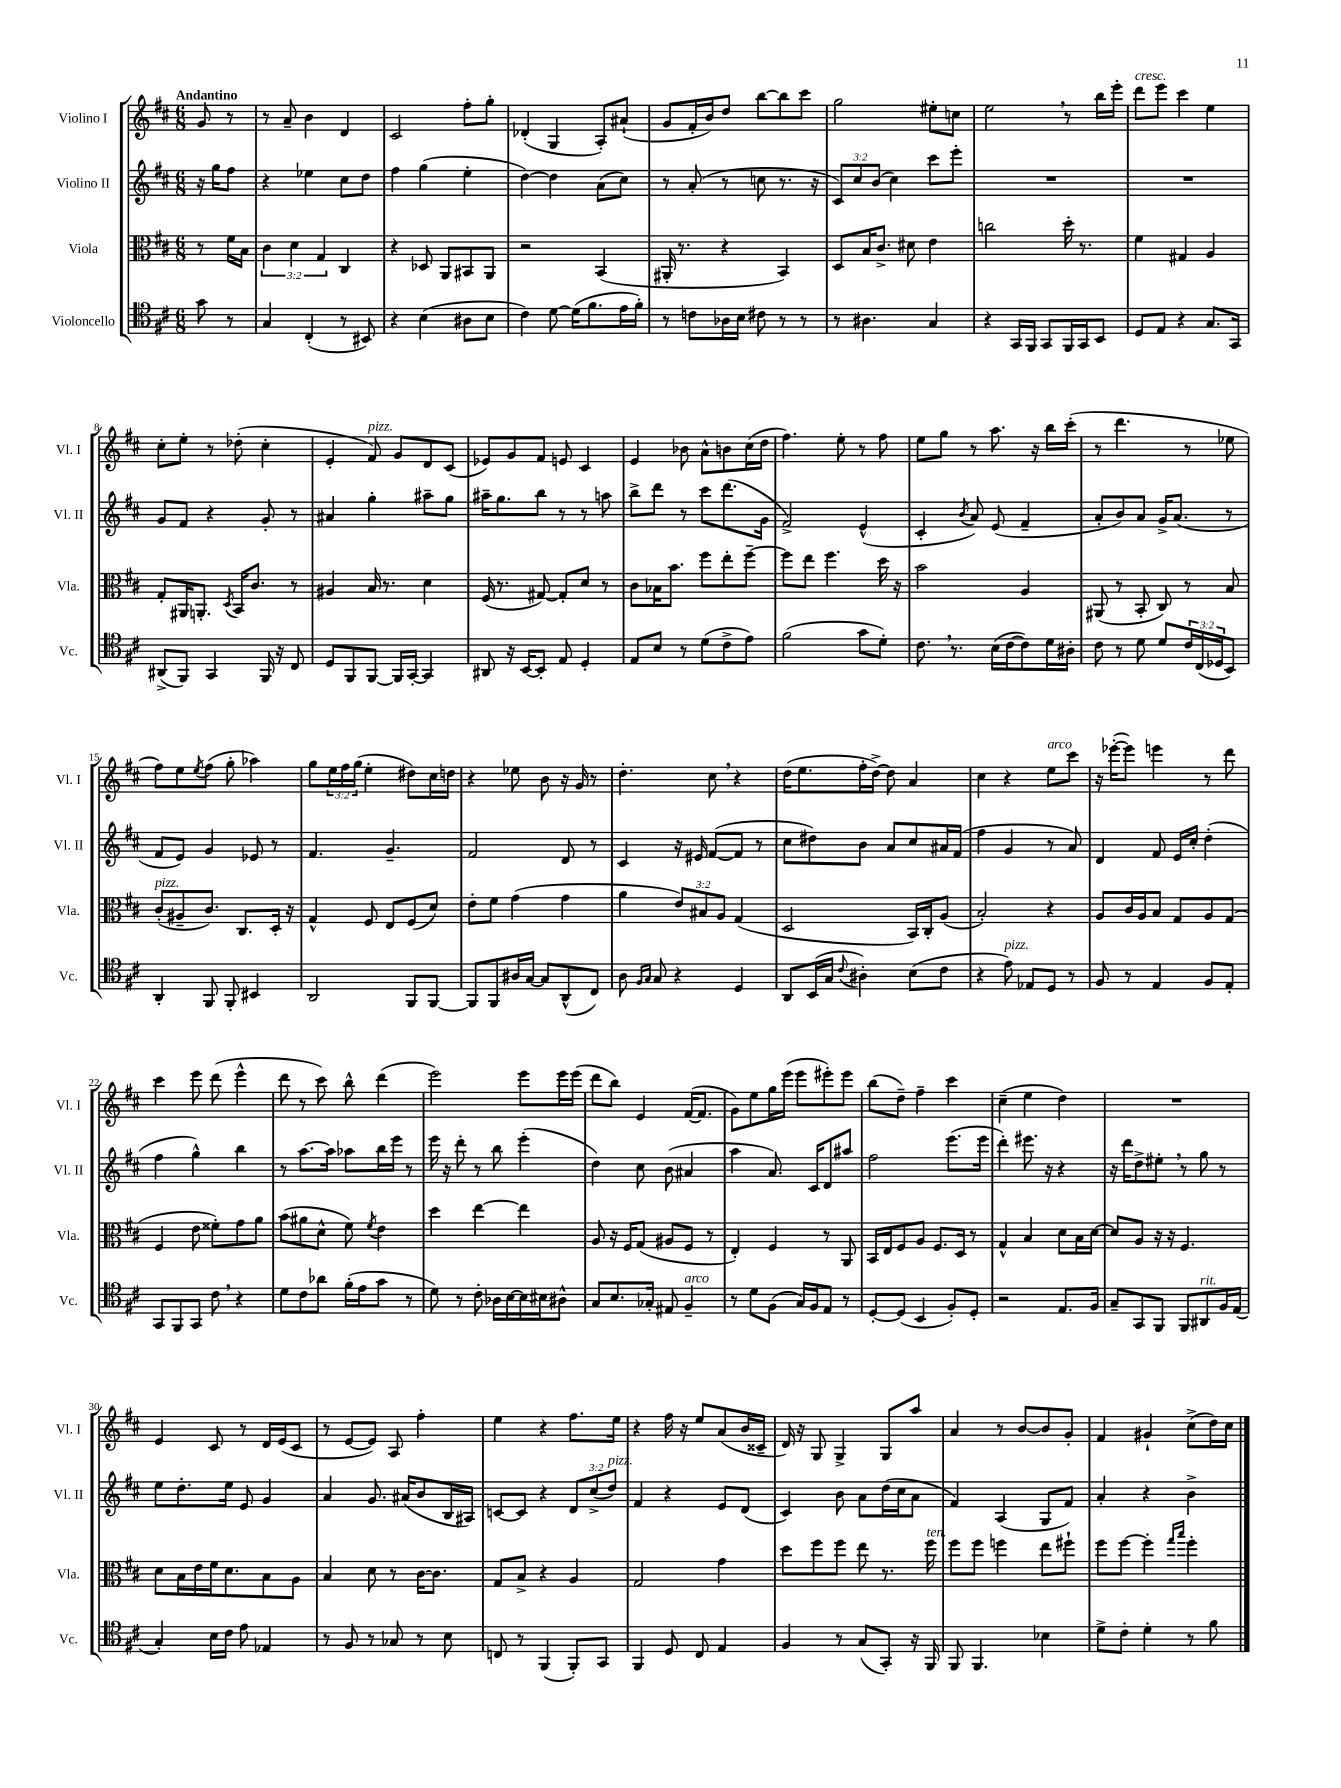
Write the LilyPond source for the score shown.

<<
\new StaffGroup <<
\new Staff = "s0" \with { instrumentName = "Violino I" shortInstrumentName = "Vl. I" } {
    \clef treble \key d \major \numericTimeSignature \time 6/8 \override Staff.TupletNumber.text = #tuplet-number::calc-fraction-text \partial 4 \tempo "Andantino"
    g'8 r8 |
    r8 a'8-- b'4 d'4 |
    cis'2 fis''8-. g''8-. |
    des'4-.( g4 a8-.) ais'8-!( |
    g'8 fis'16-. b'16) d''8 b''8~ b''8 cis'''8 |
    g''2 eis''8-. c''8 |
    e''2 \breathe r8 b''16 e'''16-. |
    d'''8^\markup { \italic "cresc." } e'''8 cis'''4 e''4 |
    cis''8-. e''8-. r8 des''8-.( cis''4-. |
    e'4-. fis'8^\markup { \italic "pizz." }) g'8 d'8 cis'8( |
    ees'8) g'8 fis'8 e'8 cis'4 |
    e'4 bes'8 a'8-^ b'8 cis''16( d''16 |
    fis''4.) e''8-. r8 fis''8 |
    e''8 g''8 r8 a''8. r16 b''16 cis'''16-.( |
    r8 d'''4. r8 ees''8 |
    fis''8) e''8 \acciaccatura { e''8 } fis''8( g''8-. aes''4) |
    g''8 \tuplet 3/2 { e''16 fis''16 g''16( } e''4-. dis''8) cis''16 d''16 |
    r4 ees''8 b'8 r16 g'16 r8 |
    d''4.-. cis''8 \breathe r4 |
    d''16( e''8. fis''16-. d''16~->) d''8 a'4 |
    cis''4 r4 e''8^\markup { \italic "arco" } cis'''8 |
    r16 ees'''16~-.( ees'''8) e'''4 r8 d'''8 |
    cis'''4 e'''8 d'''8( e'''4-^ |
    d'''8 r8 cis'''8) b''8-^ d'''4( |
    e'''2) e'''8 e'''16 e'''16( |
    d'''8 b''8) e'4 fis'16~( fis'8. |
    g'8) e''8 g''16 e'''16( e'''8 eis'''8-.) eis'''8 |
    b''8( d''8--) fis''4-- cis'''4 |
    cis''4--( e''4 d''4) |
    R2. |
    e'4 cis'8 r8 d'16 e'16( cis'8 |
    r8 e'8~ e'8) a8 fis''4-. |
    e''4 r4 fis''8. e''16 |
    r4 fis''16 r16 e''8 a'8( b'16 cisis'16-- |
    d'16) r16 g8 g4-> g8 a''8 |
    a'4 r8 b'8~ b'8 g'8-. |
    fis'4 gis'4-! cis''8->( d''16) cis''16 \bar "|." |
}
\new Staff = "s1" \with { instrumentName = "Violino II" shortInstrumentName = "Vl. II" } {
    \clef treble \key d \major \numericTimeSignature \time 6/8 \override Staff.TupletNumber.text = #tuplet-number::calc-fraction-text \partial 4
    r16 g''16 fis''8 |
    r4 ees''4 cis''8 d''8 |
    fis''4 g''4( e''4-. |
    d''4~) d''4 a'8( cis''8) |
    r8 a'8-.( r8 c''8 r8. r16 |
    \tuplet 3/2 { cis'8) cis''8 b'8( } cis''4) cis'''8 e'''8-. |
    R2. |
    R2. |
    g'8 fis'8 r4 g'8-. r8 |
    ais'4 g''4-. ais''8-- g''8 |
    ais''16-- g''8. b''8 r8 r8 a''8 |
    b''8-> d'''8 r8 cis'''8 d'''8.( g'16 |
    fis'2->) e'4-^( |
    cis'4-. \acciaccatura { b'8 } a'8) e'8( fis'4-- |
    a'8-. b'8) a'8 g'16-> a'8.( r8 |
    fis'8 e'8) g'4 ees'8 r8 |
    fis'4. g'4.-- |
    fis'2 d'8 r8 |
    cis'4 r16 eis'16 fis'8~( fis'8 r8 |
    cis''8 dis''8) b'8 a'8 cis''8 ais'16 fis'16( |
    fis''4 g'4 r8 a'8) |
    d'4 fis'8 e'16 cis''16-. d''4-.( |
    fis''4 g''4-^) b''4 |
    r8 a''8.~ a''16 aes''8 b''16 e'''16 r8 |
    e'''16 r16 d'''8-. r8 b''8 e'''4-.( |
    d''4) cis''8 b'8( ais'4 |
    a''4 a'8.) cis'16 d'8 ais''8 |
    fis''2 e'''8.( e'''16 |
    d'''4-.) eis'''8. r16 r4 |
    r16 d'''16 d''8-> eis''8-. \breathe r8 g''8 r8 |
    e''8 d''8.-. e''16 e'8 g'4 |
    a'4 g'8. ais'16( b'8 b16 ais16) |
    c'8~ c'8 r4 \tuplet 3/2 { d'8 cis''8->( d''8^\markup { \italic "pizz." }) } |
    fis'4 r4 e'8 d'8( |
    cis'4) b'8 a'8 d''16( cis''16 a'8 |
    fis'4) a4( g8 fis'8) |
    a'4-. r4 b'4-> \bar "|." |
}
\new Staff = "s2" \with { instrumentName = "Viola" shortInstrumentName = "Vla." } {
    \clef alto \key d \major \numericTimeSignature \time 6/8 \override Staff.TupletNumber.text = #tuplet-number::calc-fraction-text \partial 4
    r8 fis'16 b16 |
    \tuplet 3/2 { cis'4 d'4 g4 } cis4 |
    r4 des8 a,8 bis,8 a,8 |
    r2 b,4( |
    ais,16-. r8. r4 b,4) |
    d8 b16 cis'8.-> dis'8 e'4 |
    c''2 d''16-. r8. |
    fis'4 gis4 a4 |
    g8-. ais,16 a,8.-. \acciaccatura { d8 } b,16 cis'8. r8 |
    ais4 b16 r8. d'4 |
    fis16( r8. gis8~) gis8-. d'8 r8 |
    cis'8 bes16 b'8. fis''8 e''8-. fis''8~-- |
    fis''8 e''8 fis''4. d''16 r16 |
    b'2 a4 |
    ais,8( r8 b,8-. cis8) r8 b8 |
    cis'8-.^\markup { \italic "pizz." }( ais8-- cis'8.) cis8. d16-. r16 |
    g4-^ fis8 e8 fis8( d'8) |
    e'8-. fis'8 g'4( g'4 |
    a'4 \tuplet 3/2 { e'8) bis8 a8 } g4( |
    d2 b,16) cis16-. a8( |
    b2-.) r4 |
    a8 cis'16 a16 b8 g8 a8 g8( |
    fis4 e'8 fisis'8-.) g'8 a'8 |
    b'8( ais'8 d'8-^ fis'8) \acciaccatura { fis'8 } e'4 |
    d''4 e''4~ e''4 |
    a8 r16 fis16 g8( ais8 fis8 r8 |
    e4-.) fis4 r8 a,8 |
    b,16 e16 fis8 a8 fis8. d16 r8 |
    g4-^ b4 d'8 b16 d'16~ |
    d'8 a8 r16 r16 fis4. |
    d'8 b16 e'16 fis'16 d'8. b8 a8 |
    b4 d'8 r8 cis'16~ cis'8. |
    g8 b8-> r4 a4 |
    g2 g'4 |
    d''8 fis''8 fis''8 e''8 r8. fis''16^\markup { \italic "ten." } |
    fis''8 fis''8 f''4 e''8 fis''8-! |
    fis''8 fis''8~ fis''4-. \grace { g''16 b''16 } fis''4-. \bar "|." |
}
\new Staff = "s3" \with { instrumentName = "Violoncello" shortInstrumentName = "Vc." } {
    \clef tenor \key d \major \numericTimeSignature \time 6/8 \override Staff.TupletNumber.text = #tuplet-number::calc-fraction-text \partial 4
    g'8 r8 |
    g4 cis4-.( r8 bis,8) |
    r4 b4( ais8 b8 |
    cis'4) d'8~ d'16( fis'8. e'16 fis'16-.) |
    r8 c'8 aes16 b16 cis'8 r8 r8 |
    r8 ais4. g4 |
    r4 g,16 fis,16 g,8 fis,16 g,16 b,8 |
    d8 e8 r4 g8. g,16 |
    ais,8->( fis,8) g,4 fis,16 r16 cis8 |
    d8 fis,8 fis,8~ fis,16 g,16~-. g,4 |
    ais,8 r16 b,16~ b,8-. e8 d4-. |
    e8 b8 r8 d'8( cis'8-> e'8) |
    fis'2( g'8 d'8-.) |
    cis'8. \breathe r8. b16( cis'16~ cis'8) d'16 ais16-. |
    cis'8 r8 d'8 d'8 \tuplet 3/2 { cis'16 cis16( des16 } b,8) |
    a,4-. fis,8 fis,8-. bis,4 |
    a,2 fis,8 fis,8~ |
    fis,8 fis,8 ais16 g16~ g8 a,8-^( cis8) |
    a8 \grace { fis16 g16 } g8 r4 d4 |
    a,8 b,16( g16 \appoggiatura { cis'8 } ais4-.) b8( cis'8 |
    r4 e'8^\markup { \italic "pizz." }) ees8 d8 r8 |
    fis8 r8 e4 fis8 e8-. |
    g,8 fis,8 g,8 cis'8 \breathe r4 |
    d'8 cis'8 aes'8 fis'16-.( e'16 g'8 r8 |
    d'8) r8 cis'8-. aes16 b16~ b16 bis16 ais8-^ |
    g8 b8. ges16-. eis8 fis4--^\markup { \italic "arco" } |
    r8 d'8 fis8( g16) fis16 e8 r8 |
    d8~-. d8( b,4 fis8-.) d8-. |
    r2 e8. fis16 |
    g8-- g,8 fis,8 fis,8 ais,8^\markup { \italic "rit." } fis16 e16( |
    g4-.) b16 cis'16 e'8 ees4 |
    r8 fis8 r8 ges8 r8 b8 |
    c8 r8 fis,4( fis,8-.) g,8 |
    fis,4 d8 cis8 e4 |
    fis4 r8 g8( g,8-.) r16 fis,16 |
    fis,8 fis,4. bes4 |
    d'8-> cis'8-. d'4-. r8 fis'8 \bar "|." |
}
>>
>>
